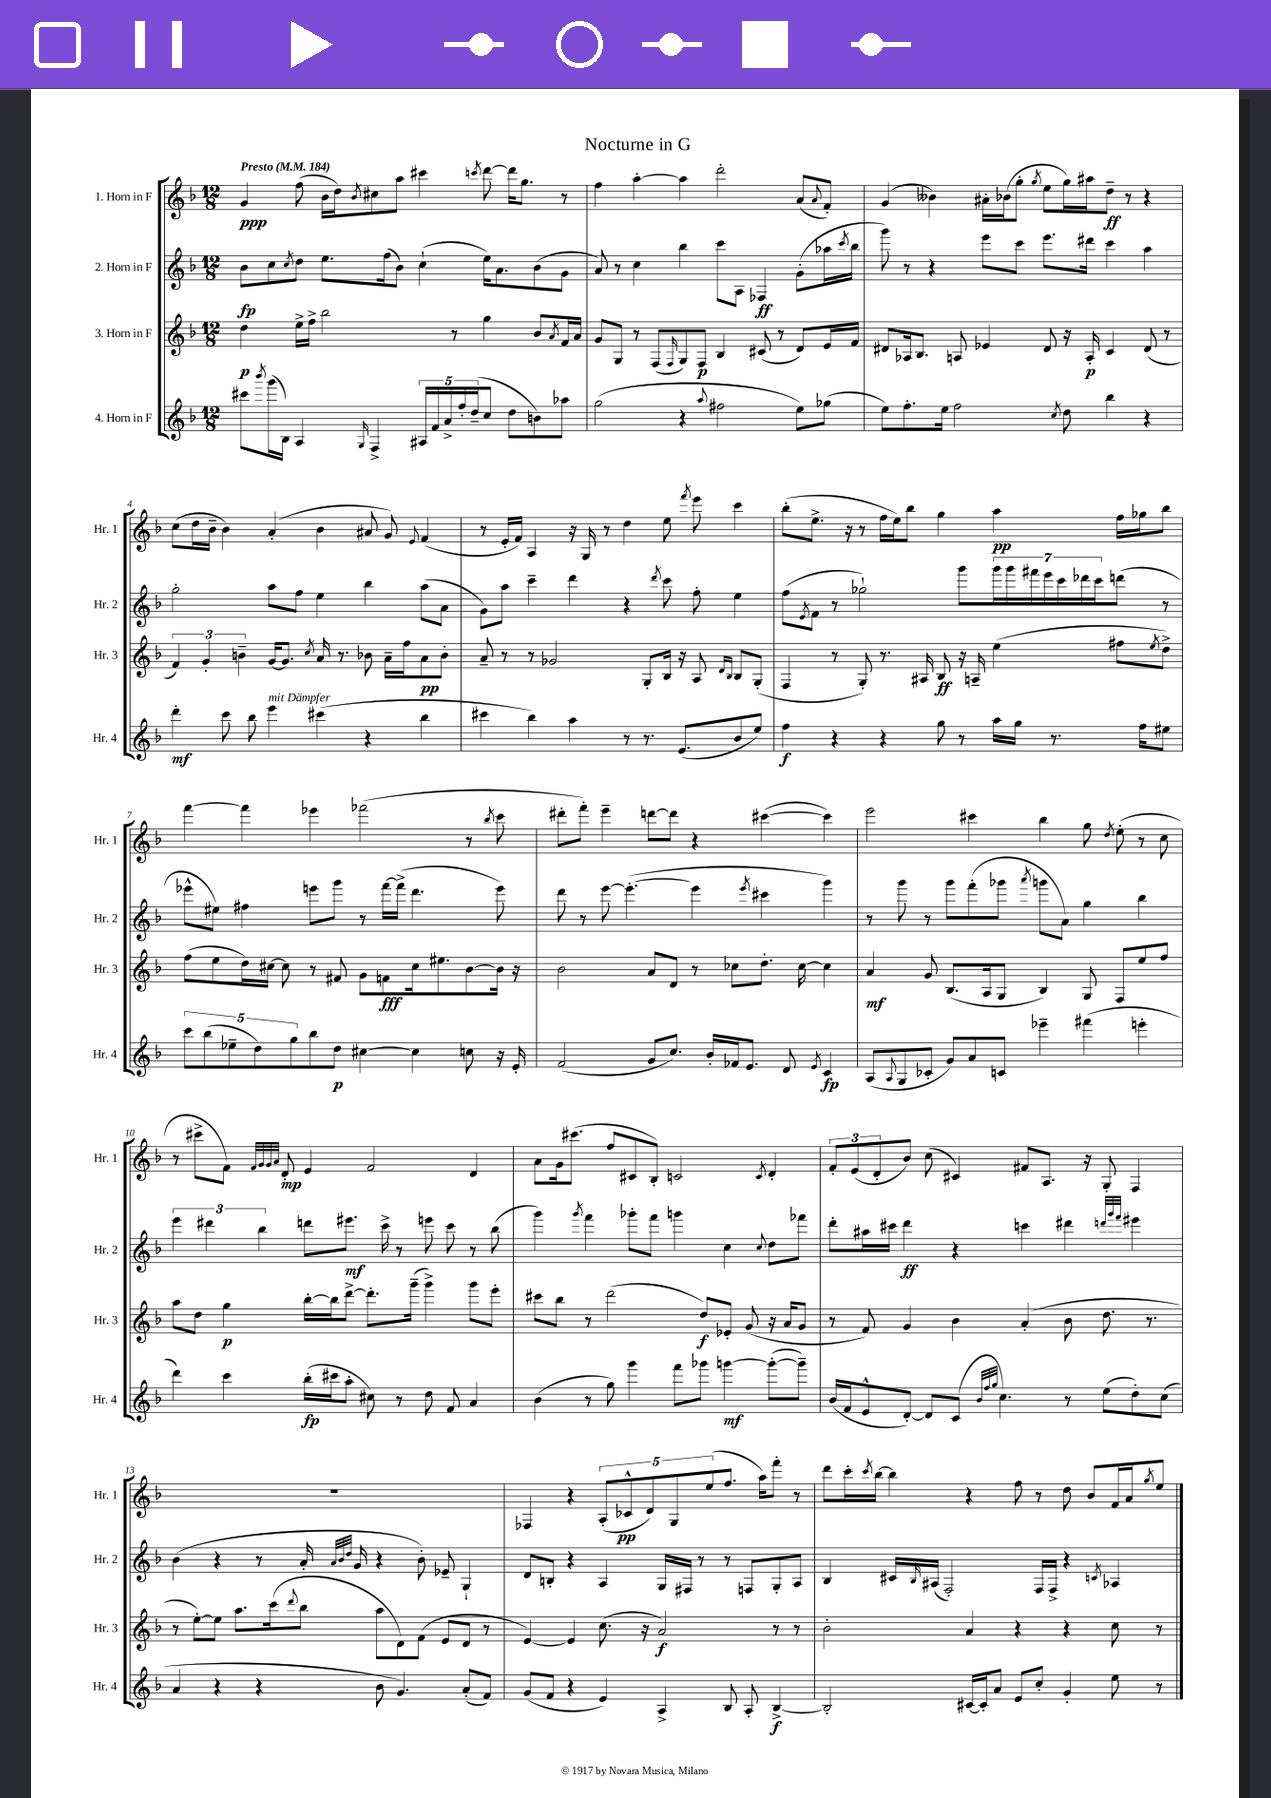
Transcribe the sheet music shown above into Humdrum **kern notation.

**kern	**dynam	**kern	**dynam	**kern	**dynam	**kern	**dynam
*part4	*part4	*part3	*part3	*part2	*part2	*part1	*part1
*staff4	*staff4	*staff3	*staff3	*staff2	*staff2	*staff1	*staff1
*I"4. Horn in F	*	*I"3. Horn in F	*	*I"2. Horn in F	*	*I"1. Horn in F	*
*I'Hr. 4	*	*I'Hr. 3	*	*I'Hr. 2	*	*I'Hr. 1	*
*clefG2	*	*clefG2	*	*clefG2	*	*clefG2	*
*k[b-]	*	*k[b-]	*	*k[b-]	*	*k[b-]	*
*M12/8	*	*M12/8	*	*M12/8	*	*M12/8	*
*MM184	*	*MM184	*	*MM184	*	*MM184	*
=1	=1	=1	=1	=1	=1	=1	=1
!	!	!	!	!	!	!LO:TX:a:B:t=Presto	!
8ccc#X\L	.	4dd\	p	8b-\L	fp	4g/	ppp
8qbbb-/	.	.	.	.	.	.	.
(16ggg\L	.	.	.	8cc\	.	.	.
16B-\JJ)	.	.	.	.	.	.	.
.	.	.	.	8qcc/	.	.	.
4A/	.	16ee^\LL	.	8dd\J	.	(8ff\	.
.	.	16ff^\JJ	.	.	.	.	.
.	.	2bb-\	.	8.ee\L	.	16b-\LL	.
.	.	.	.	.	.	16dd\J)	.
16qqG/	.	.	.	.	.	8qb-/	.
4F^/	.	.	.	.	.	8cc#X\	.
.	.	.	.	(16ff\k	.	.	.
.	.	.	.	8b-\J)	.	8aa\J	.
20A#X/LL	.	.	.	(4cc`\	.	4ccc#X\	.
20f/	.	.	.	.	.	.	.
20a^/	.	.	.	.	.	.	.
.	.	8r	.	.	.	.	.
20ff'/	.	.	.	.	.	.	.
(20dd~/J	.	.	.	.	.	.	.
.	.	.	.	.	.	8qcccn/	.
8cc/J	.	4gg\	.	16ee\KL)	.	[8ddd\	.
.	.	.	.	8.a\	.	.	.
8dd\L	.	.	.	.	.	16ddd\KL]	.
.	.	.	.	.	.	8.gg\J	.
8bn\)	.	8b-/L	.	(8b-\	.	.	.
.	.	8qa/	.	.	.	.	.
8aa-X\J	.	16f/L	.	8g\J	.	8r	.
.	.	16a/JJ	.	.	.	.	.
=2	=2	=2	=2	=2	=2	=2	=2
(2gg\	.	8g/L	.	8a/)	.	4ff\	.
.	.	8G/J	.	8r	.	.	.
.	.	8r	.	4cc\	.	[4aa'\	.
.	.	(8F/L	.	.	.	.	.
.	.	16qqF/	.	.	.	.	.
4r	.	8G/)	.	4bb-\	.	4aa\]	.
.	.	8F/J	p	.	.	.	.
8qqaa/	.	.	.	.	.	.	.
2ff#X\	.	4B-/	.	8ccc\L	.	2ddd'\	.
.	.	.	.	8A\J	.	.	.
.	.	(8c#X/	.	4F-X/	ff	.	.
.	.	8r	.	.	.	.	.
8ee\L)	.	8d/L)	.	(8g'\L	.	(8a/L	.
.	.	.	.	.	.	8qqa/	.
(8gg-X\J	.	16e/L	.	16aa-X\L	.	8f'/J)	.
.	.	.	.	8qccc/	.	.	.
.	.	16f/JJ	.	16bb-\JJ	.	.	.
=3	=3	=3	=3	=3	=3	=3	=3
8ee\L)	.	8d#X/L	.	8ggg\)	.	(4g/	.
8.ff'\	.	16A-X/k	.	8r	.	.	.
.	.	8.B-/J	.	.	.	.	.
.	.	.	.	4r	.	4b--X\)	.
16ee\Jk	.	.	.	.	.	.	.
2ff\	.	8An/	.	.	.	.	.
.	.	4e-X/	.	8eee\L	.	16a#X'\LL	.
.	.	.	.	.	.	(16b-X\J	.
.	.	.	.	8ccc\J	.	8gg'\J	.
.	.	.	.	.	.	8qgg/	.
.	.	8d#/	.	8.eee\L	.	8ee\L	.
8qcc/	.	.	.	.	.	.	.
8dd\	.	16r	.	.	.	16gg\L)	.
.	.	16A'/	p	16ddd#X\Jk	.	16aa#X\J	.
4bb-\	.	4c/	.	4ccc\	.	8dd~\J	ff
.	.	.	.	.	.	8r	.
4r	.	(8d#/	.	4aa\	.	4r	.
.	.	8r	.	.	.	.	.
!!LO:LB:g=z
=4	=4	=4	=4	=4	=4	=4	=4
4ddd'\	mf	6f/)	.	2gg'\	.	(8cc\L	.
.	.	.	.	.	.	16dd\L	.
.	.	6g'/	.	.	.	.	.
.	.	.	.	.	.	16b-~\JJ	.
8ccc\	.	.	.	.	.	4b-\)	.
.	.	6bn~\	.	.	.	.	.
8bb-\	.	.	.	.	.	.	.
!LO:TX:a:i:t=mit Dämpfer	!	!	!	!	!	!	!
4eee\	.	[16g/KL	.	8aa\L	.	(4a'/	.
.	.	8.g/J]	.	.	.	.	.
.	.	.	.	8ff\J	.	.	.
.	.	8qcc/	.	.	.	.	.
(4ccc#X\	.	16a/	.	4ee\	.	4b-\	.
.	.	8.r	.	.	.	.	.
4r	.	8b-X\	.	4bb-\	.	8a#X/	.
.	.	16a~\LL	.	.	.	8g/)	.
.	.	16ff\J	.	.	.	.	.
.	.	.	.	.	.	8qqe/	.
4bb-\	.	8a\	pp	(8aa\L	.	(4f/	.
.	.	8b-'\J	.	8a\J	.	.	.
=5	=5	=5	=5	=5	=5	=5	=5
4ccc#X\	.	8a~/	.	8g\L)	.	8r	.
.	.	8r	.	8aa\J	.	16e'/LL	.
.	.	.	.	.	.	16f/JJ)	.
4bb-\)	.	8r	.	4ccc~\	.	4A/	.
.	.	2g-X/	.	.	.	.	.
4aa\	.	.	.	4ddd\	.	16r	.
.	.	.	.	.	.	16G/	.
.	.	.	.	.	.	8r	.
8r	.	.	.	4r	.	4dd\	.
8.r	.	8G'/L	.	.	.	.	.
.	.	.	.	8qddd/	.	.	.
.	.	16B-/Jk	.	8ccc\	.	8ee\	.
(8.e/L	.	16r	.	.	.	.	.
.	.	.	.	.	.	8qfff/	.
.	.	8A/	.	8ff'\	.	8eee\	.
.	.	16qqd/LL	.	.	.	.	.
.	.	16qqB-/JJ	.	.	.	.	.
8b-/	.	8B-/L	.	4ee\	.	4ccc\	.
8ee/J)	.	(8G'/J	.	.	.	.	.
=6	=6	=6	=6	=6	=6	=6	=6
4ff\	f	4F/	.	(8ff\L	.	(8bb-'\L	.
.	.	.	.	8qe/	.	.	.
.	.	.	.	8f\J	.	8.ee^\J	.
4r	.	8r	.	8r	.	.	.
.	.	.	.	.	.	16r	.
.	.	8G'/)	.	2gg-X`\)	.	8r	.
4r	.	8.r	.	.	.	16ff\LL	.
.	.	.	.	.	.	16ee\J)	.
.	.	.	.	.	.	8bb-\J	.
.	.	16A#X/	.	.	.	.	.
8gg\	.	8B-/	ff	.	.	4gg\	.
8r	.	16r	.	8ggg\L	.	.	.
.	.	16An~/	.	.	.	.	.
16aa\LL	.	(4ee\	.	28ggg\L	.	4aa\	pp
.	.	.	.	28ggg\	.	.	.
16gg\JJ	.	.	.	.	.	.	.
.	.	.	.	28fff#X\	.	.	.
.	.	.	.	28eee\	.	.	.
8.r	.	.	.	.	.	.	.
.	.	.	.	28ccc\	.	.	.
.	.	.	.	28ddd-X\	.	.	.
.	.	.	.	28ccc\J	.	.	.
.	.	8ff#X\L	.	(8dddn\J	.	16ff\LL	.
16ff\KL	.	.	.	.	.	16gg-X\J	.
.	.	8qee/	.	.	.	.	.
8ee#X\J	.	8dd^\J)	.	8r	.	8bb-\J	.
!!LO:LB:g=z
=7	=7	=7	=7	=7	=7	=7	=7
10ccc\L	.	(8ff\L	.	8eee-X^^\L	.	[4fff\	.
(10bb-\	.	.	.	.	.	.	.
.	.	8ee\	.	8ee#X\J)	.	.	.
10ee-X~\	.	.	.	.	.	.	.
.	.	16dd\L)	.	4ff#X\	.	4fff\]	.
10dd\)	.	.	.	.	.	.	.
.	.	[16cc#X\JJ	.	.	.	.	.
.	.	8cc#\]	.	.	.	.	.
10gg\	.	.	.	.	.	.	.
8bb-\	.	8r	.	8eeen\L	.	4eee-X\	.
8dd\J	p	8f#X/	.	8ggg\J	.	.	.
[4cc#X\	.	8g\L	.	8r	.	(2fff-X\	.
.	.	8fn\	fff	[16fff\LL	.	.	.
.	.	.	.	(16fff^\JJ]	.	.	.
4cc#\]	.	16cc#\k	.	4.ddd\	.	.	.
.	.	8.ee#X\	.	.	.	.	.
8ccn\	.	[8b-\	.	.	.	8r	.
.	.	.	.	.	.	8qbb-/	.
16r	.	16b-\Jk]	.	8eee\)	.	8ccc\	.
16e'/	.	16r	.	.	.	.	.
=8	=8	=8	=8	=8	=8	=8	=8
(2f/	.	2b-\	.	8ddd\	.	8ddd#X'\L	.
.	.	.	.	8r	.	8fff'\J)	.
.	.	.	.	[8eee\	.	4eee~\	.
.	.	.	.	(4.eee'\_	.	.	.
8g/L	.	8a/L	.	.	.	[8dddn\L	.
8.cc/J)	.	8d/J	.	.	.	8ddd\J]	.
.	.	8r	.	4eee\]	.	4r	.
16b-'/LL	.	.	.	.	.	.	.
16f-X/J	.	8cc-X\L	.	.	.	.	.
8.e/J	.	.	.	.	.	.	.
.	.	.	.	8qeee/	.	.	.
.	.	8.dd'\J	.	4ccc#X\	.	([4ccc#X\	.
8d/	.	.	.	.	.	.	.
.	.	[16cc-\	.	.	.	.	.
8qe/	.	.	.	.	.	.	.
4c/	fp	4cc-\]	.	4ggg\)	.	4ccc#\])	.
=9	=9	=9	=9	=9	=9	=9	=9
(8A/L	.	4a/	mf	8r	.	2eee\	.
8qqA/	.	.	.	.	.	.	.
8G/	.	.	.	8ggg\	.	.	.
8c-X'/J	.	8g/	.	8r	.	.	.
8g/L)	.	(8.B-/L	.	8ggg\L	.	.	.
8a/	.	.	.	(8fff'\	.	4ccc#X\	.
.	.	16A/k	.	.	.	.	.
8cn/J	.	8G/J	.	8ggg-X\J	.	.	.
.	.	.	.	8qaaa/	.	.	.
4eee-X~\	.	4B-/)	.	8gggn\L	.	4bb-\	.
.	.	.	.	8a\J)	.	.	.
(4fff#X\	.	8G/	.	4gg\	.	8gg\	.
.	.	.	.	.	.	8qdd/	.
.	.	8F/L	.	.	.	(8ee'\	.
4eeen'\	.	8ee/	.	4bb-\	.	8r	.
.	.	8ff/J	.	.	.	8cc\	.
!!LO:LB:g=z
=10	=10	=10	=10	=10	=10	=10	=10
4ddd\)	.	8aa\L	.	6eee\	.	8r	.
.	.	8dd\J	.	.	.	8ccc#X^\L	.
.	.	.	.	6ddd#X\	.	.	.
4ccc\	.	4gg\	p	.	.	8f\J)	.
.	.	.	.	6bb-\	.	.	.
.	.	.	.	.	.	32qqf/LLL	.
.	.	.	.	.	.	32qqg/	.
.	.	.	.	.	.	32qqg/	.
.	.	.	.	.	.	32qqa/JJJ	.
.	.	.	.	.	.	8d'/	mp
(16bb-'\LL	fp	[16bb-'\LL	.	8dddn\L	.	4e/	.
16ccc#X\J	.	16bb-\J]	.	.	.	.	.
8aa'\J	.	[8ddd^\J	.	8.eee#X\J	mf	.	.
8cc#X\)	.	8.ddd'\L]	.	.	.	2f/	.
.	.	.	.	16ccc^\	.	.	.
8r	.	.	.	8r	.	.	.
.	.	(16ggg~\Jk	.	.	.	.	.
8dd\	.	4ggg^\)	.	8eeen\	.	.	.
8f/	.	.	.	8ccc\	.	.	.
4a/	.	8ggg\L	.	8r	.	4d/	.
.	.	8eee'\J	.	(8bb-\	.	.	.
=11	=11	=11	=11	=11	=11	=11	=11
(4b-\	.	8ccc#X\L	.	4ggg\)	.	8a\L	.
.	.	8bb-\J	.	.	.	16g\k	.
.	.	.	.	.	.	(8.ccc#X\J	.
.	.	.	.	8qggg/	.	.	.
8r	.	8r	.	4fff\	.	.	.
8gg\)	.	(2ddd\	.	.	.	8ff/L	.
4ggg\	.	.	.	8ggg-X'\L	.	8c#X/	.
.	.	.	.	8fff\J	.	8B-'/J)	.
8fff\L	.	.	.	4gggn\	.	2cn/	.
8ggg-X\J	.	8dd/L)	f	.	.	.	.
[4gggn\	mf	8e-X'/J	.	4cc\	.	.	.
.	.	(8g/	.	.	.	.	.
.	.	.	.	8qqcc/	.	8qc/	.
(8ggg'\L_	.	16r	.	8dd\L	.	4d'/	.
.	.	16a/KL	.	.	.	.	.
8ggg~\J])	.	8g/J	.	8fff-X\J	.	.	.
=12	=12	=12	=12	=12	=12	=12	=12
(16b-/LL	.	8r	.	8ddd'\L	.	12f'/L	.
16f/J	.	.	.	.	.	.	.
.	.	.	.	.	.	(12e/	.
8e^^/	.	8f/)	.	16aa#X\L	.	.	.
.	.	.	.	.	.	12d'/	.
.	.	.	.	16ccc#X\JJ	.	.	.
[8d'/J)	.	4g/	.	4ddd\	ff	8b-/J)	.
8d/L]	.	.	.	.	.	(8cc\	.
(8c/J	.	4b-\	.	4r	.	4c#X/)	.
32qqb-/LLL	.	.	.	.	.	.	.
32qqff/	.	.	.	.	.	.	.
32qqgg/JJJ	.	.	.	.	.	.	.
4.cc\)	.	.	.	.	.	.	.
.	.	(4a'/	.	4cccn\	.	8f#X/L	.
.	.	.	.	.	.	8.A/J	.
8r	.	8b-\	.	4ddd#X\	.	.	.
.	.	.	.	.	.	16r	.
(8ee\L	.	8.dd\	.	.	.	8G'/	.
.	.	.	.	32qqdddn/LLL	.	.	.
.	.	.	.	32qqggg/	.	.	.
.	.	.	.	32qqfff/JJJ	.	.	.
8dd'\)	.	.	.	4eee#X\	.	4F/	.
.	.	8.r	.	.	.	.	.
(8cc\J	.	.	.	.	.	.	.
!!LO:LB:g=z
=13	=13	=13	=13	=13	=13	=13	=13
4a/	.	8r	.	(4b-\	.	1.r	.
.	.	[8ee'\L)	.	.	.	.	.
4r	.	8ee\J]	.	4r	.	.	.
.	.	8.aa\L	.	.	.	.	.
4r	.	.	.	8r	.	.	.
.	.	(16ccc\k	.	.	.	.	.
.	.	8qqddd/	.	.	.	.	.
.	.	8bb-\J	.	16a'/	.	.	.
.	.	.	.	32qqa/LLL	.	.	.
.	.	.	.	32qqb-/	.	.	.
.	.	.	.	32qqdd/JJJ	.	.	.
.	.	.	.	16g/	.	.	.
8b-\	.	8aa\L	.	4r	.	.	.
4.g/)	.	8d\)	.	.	.	.	.
.	.	(8f\J	.	8b-'\)	.	.	.
.	.	8e/L	.	8e-X~/	.	.	.
(8a'/L	.	8d/J	.	4G`/	.	.	.
8f/J)	.	8r	.	.	.	.	.
=14	=14	=14	=14	=14	=14	=14	=14
(8g/L	.	[4e/)	.	8d/L	.	4F-X/	.
8f/J	.	.	.	8Bn'/J	.	.	.
4r	.	4e/]	.	4r	.	4r	.
4e/)	.	(8.cc\	.	4A/	.	(10A'/L	.
.	.	.	.	.	.	10c-X^^/	pp
.	.	16r	.	.	.	.	.
.	.	.	.	.	.	10d/)	.
4A^/	.	2a/)	f	16G/LL	.	.	.
.	.	.	.	.	.	10G/	.
.	.	.	.	16F#X/JJ	.	.	.
.	.	.	.	8r	.	.	.
.	.	.	.	.	.	(10ee/	.
8B-/	.	.	.	8r	.	8.ff/J	.
8A'/	.	.	.	8Fn/L	.	.	.
.	.	.	.	.	.	16aa\KL)	.
[4B-^/	f	8r	.	8G'/	.	8fff'\J	.
.	.	8r	.	8A/J	.	8r	.
=15	=15	=15	=15	=15	=15	=15	=15
2B-'/]	.	2b-'\	.	4B-/	.	8ddd\L	.
.	.	.	.	.	.	16ccc'\L	.
.	.	.	.	.	.	8qccc/	.
.	.	.	.	.	.	[16bb-\JJ	.
.	.	.	.	16c#X/LL	.	4bb-\]	.
.	.	.	.	16qqB-/	.	.	.
.	.	.	.	(16A#X/JJ	.	.	.
.	.	.	.	2F'/)	.	.	.
[16c#X/LL	.	4a/	.	.	.	4r	.
16c#'/J]	.	.	.	.	.	.	.
8a/J	.	.	.	.	.	.	.
8e/L	.	4r	.	.	.	8ff\	.
8cc'/J	.	.	.	16F/LL	.	8r	.
.	.	.	.	16F^/JJ	.	.	.
4g'/	.	4r	.	4r	.	8dd\	.
.	.	.	.	.	.	8b-/L	.
.	.	.	.	8qcn/	.	.	.
8ee\	.	8cc\	.	4A-X/	.	16f/L	.
.	.	.	.	.	.	16a/J	.
.	.	.	.	.	.	8qgg/	.
8r	.	8r	.	.	.	8ee/J	.
==	==	==	==	==	==	==	==
*-	*-	*-	*-	*-	*-	*-	*-
